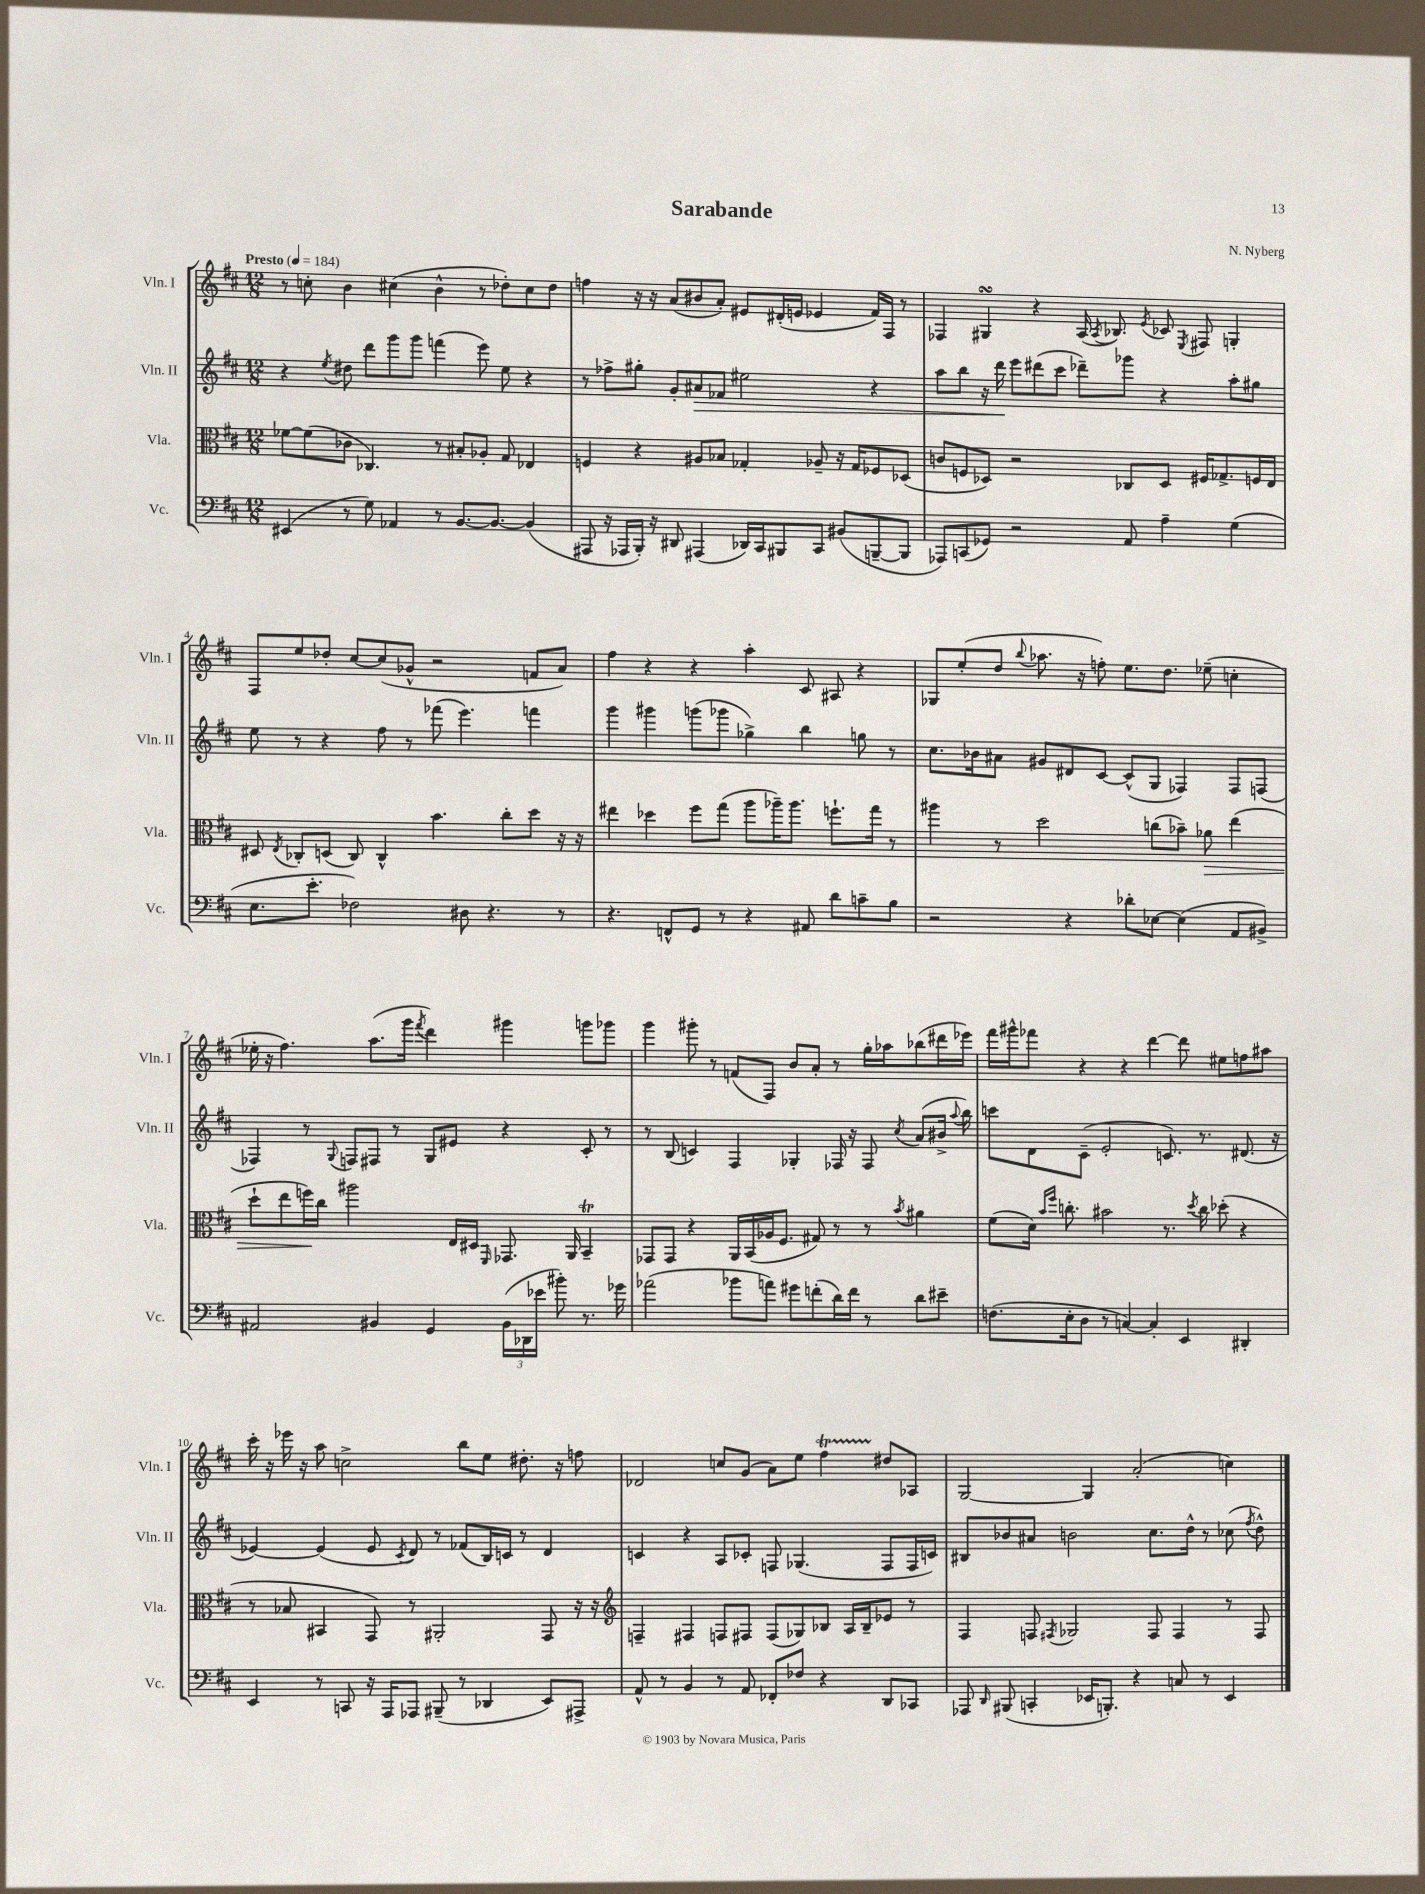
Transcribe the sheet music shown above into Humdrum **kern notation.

**kern	**kern	**kern	**kern
*staff4	*staff3	*staff2	*staff1
*clefF4	*clefC3	*clefG2	*clefG2
*k[f#c#]	*k[f#c#]	*k[f#c#]	*k[f#c#]
*M12/8	*M12/8	*M12/8	*M12/8
*MM184	*MM184	*MM184	*MM184
(4EE#/	[8f-\L	4r	8r
.	(8f-\]	.	8cc'\
.	.	8qee/	.
8r	8c-\J	8dd#\	4b\
8G\)	4.C-/)	8ddd\L	.
4AA-/	.	8ggg\	(4cc#\
.	.	8ggg\J	.
8r	8r	(4fff\	4b^^\
[8.BB/L	8B#'/L	.	.
.	8A-'/J	8eee\)	8r
8.BB/_J	.	.	.
.	8G/	8ee\	8dd-'\L)
(4BB/]	4E-/	4r	8cc#\
.	.	.	8dd-\J
=	=	=	=
8AAA#/	4F/	8r	4ff\
16r	.	8ff-^\L	.
16AAA-/LL	.	.	.
16BBB'/JJ)	4r	8gg#'\J	16r
16r	.	.	16r
8DD#/	.	8g'/L	(8a/L
(4AAA#/	8A#/L	8a#/	8b#/
.	8B-/J	8f-/J	8a'/J)
16DD-/LL)	4G-'/	2ee#\	8e#/L
16CC#/J	.	.	.
8BBB#/	.	.	(16d#'/L
.	.	.	16e/JJ
8CC#/J	8A-~/	.	4e-/
(8BB#/L	16r	.	.
.	16G-/LK	.	.
[8BBB~/	8F-/	4r	16f#/LL)
.	.	.	16F#/JJ
8BBB/]J	(8D-/J	.	8r
=	=	=	=
8AAA-/L)	8c/L	8aa\L	4F-/
(8CC/	8F/	8bb\J	.
8GG-/J)	8D-/J)	16r	4G#/
.	.	16ddd\	.
2r	2r	8eee\L	.
.	.	(8ddd#\	4r
.	.	8ccc#\J	.
.	.	8ddd-~\L)	(16A/
.	.	.	8qA/
.	.	.	8.B-/)
8AA/	8C-/L	8ggg-\J	.
.	.	.	8qe/
4A~\	8D-/J	4r	8c-/
.	.	.	8qE/
.	16F#/LK	.	8F#/
.	8.G-^/	.	.
(4G\	.	8aa'\L	4G'/
.	16F/L	8gg#\J	.
.	16E/JJ	.	.
=	=	=	=
8.E\L	8D#/	8ee\	8F#/L
.	8qE/	.	.
.	8C-'/L	8r	8ee/
8.e'\J	.	.	.
.	(8D/J	4r	8dd-'/J
2F-\)	8C-/)	.	[8cc#/L
.	4C-^^/	8ff#\	(8cc#/]
.	.	8r	8g-^^/J
.	4.b\	(8fff-\	2r
8D#\	.	4.eee\)	.
4.r	.	.	.
.	8cc#'\L	.	.
.	8dd\J	4fff\	8f/L
8r	16r	.	8a/J)
.	16r	.	.
=	=	=	=
4.r	4ee#\	4ggg\	4ff#\
.	4dd-\	4ggg#\	4r
8FF^^/L	.	.	.
8GG/J	8ff#\L	(8ggg\L	4r
8r	(8gg\J	8ggg-\J	.
4r	8aa\L	4gg-^\)	4aa'\
.	16aa-~\K)	.	.
.	8.aa-\J	.	.
8AA#/	.	4bb\	8c#/
8d\L	8.ff`\L	.	8A#/
8c~\	.	8gg\	4r
.	16gg\Jk	.	.
8B\J	8r	8r	.
=	=	=	=
2r	4aa#\	8.cc#\L	8G-/L
.	.	.	(8ee'/
.	.	16b-\k	.
.	8r	8a#\J	8dd/J
.	.	.	8qqbb/
.	2dd\	8g#/L	8.aa-\
4r	.	8d#/	.
.	.	.	16r
.	.	[8c#/J	8ff'\)
8d-'\L	.	(8c#^^/]L	8.ee\L
[8E-\J	(8cc\L	8G/J	.
.	.	.	8.dd\J
(4E-\]	8b-~\J)	4F-/)	.
.	8a-\	.	(8ee-~\
8AA/L	(4ee\	8F-/L	4cc'\
8BB#^/J)	.	(8F/J	.
=	=	=	=
2AA#/	8dd`\L	4F-/)	16ee-'\
.	.	.	16r
.	8ee\	.	4.ff#\)
.	16ff\L)	8r	.
.	16cc#\JJ	.	.
.	.	8qqG/	.
.	2aa#\	8F/L	.
4BB#/	.	8F#/J	(8.aa\L
.	.	8r	.
.	.	.	16ggg\Jk
.	.	.	8qfff#/
4GG/	.	8G/L	4ddd\)
.	16E/LL	8e#/J	.
.	16D#/JJ	.	.
.	16qqFF#/	.	.
(24BB#\LL	8.GG-/	4r	4ggg#\
24DD-\	.	.	.
24e-\JJ	.	.	.
8b#'\)	.	.	.
.	16AA/	.	.
8.r	4BB~/	8c#'/	8ggg\L
.	.	8r	8ggg-\J
16g-\	.	.	.
=	=	=	=
(2a-\	8GG-/L	8r	4ggg\
.	8GG-/J	(8B/	.
.	4r	4c/)	8ggg#'\
.	.	.	8r
8b-\L	16AA/LL	4F#/	(8f/L
.	(16BB/	.	.
8a\J)	16A-/J	.	8F#/J)
.	8.F#/J	.	.
8g#\L	.	4G-'/	8b/L
(8f'\	8G#/)	.	8a'/J
16d\L)	8r	16F-/	8r
16f\JJ	.	16r	.
8r	8r	8F-/	16gg'\LL
.	.	.	16aa-\J
.	8qb/	8qcc#/	.
8d\L	4a#\	(8a/L	(8bb-\
8e#~\J	.	16b#^/Jk	16ddd#\L
.	.	8qqaa/	.
.	.	16bb\)	16eee-\JJ)
=	=	=	=
(8.F\L	(8f#\L	8ccc\L	16fff#\LL
.	.	.	16ggg#^^\J
.	16d\Jk)	8d\	8fff-\J
.	16qqb/LL	.	.
.	16qqff#/JJ	.	.
16E'\k	8.cc'\	.	.
8D\J	.	(8c#~\J	4r
8r	2b#\	2e'/	.
[4C/)	.	.	4r
4C'/]	.	.	[4ddd\
.	8.r	8.c/)	.
4EE/	.	.	8ddd\]
.	8qdd/	.	.
.	16cc\	8.r	.
.	(8dd-'\	.	8ee#\L
4DD#'/	4r	(8.d#/	8ff\
.	.	.	8aa#\J
.	.	16r	.
=	=	=	=
4EE/	8r	[4e-/)	16ccc#'\
.	.	.	16r
.	8B-/	.	16eee-\
.	.	.	16r
8r	4BB#/	(4e-/]	8aa\
8CC/	.	.	2cc^\
16r	8GG/)	8e-/	.
16AAA/LK	.	.	.
.	.	8qc#/	.
8AAA-/J	8r	8d/)	.
(8BBB#~/	2AA#'/	8r	.
8r	.	(8f-/L	8bb\L
4DD-/	.	16B/L)	8ee\J
.	.	16c/JJ	.
.	.	8r	8.dd#'\
8EE/L)	8GG/	4d/	.
.	.	.	16r
8AAA#^/J	16r	.	8ff\
.	16r	.	.
=	=	=	=
*	*clefG2	*	*
8AA^^/	4F~/	4c/	2d-/
8r	.	.	.
4BB/	4F#/	4r	.
8r	8F/L	8A/L	8cc/L
8AA/	8F#/J	8c-'/J	(8g/J
8FF-'/L	(8F#/L	8F/	8a\L)
8F-/J	8G-/)	(4.G-/	8ee\J
4r	8B-/J	.	4ff#\
.	16A/LL	.	.
.	16B-~/J	.	.
8DD/L	8e-/J	8F/L	8dd#/L
8CC-/J	8r	16F/L	8A-/J
.	.	16c/JJ)	.
=	=	=	=
8AAA-/	4F#/	8B#/L	[2G/
16qqDD/	.	.	.
(8BBB#/	.	8b-/	.
4CC'/	8F/	8a#/J	.
.	8qF#/	.	.
.	2G-/	2b\	.
16EE-/LK	.	.	4G/]
8.BBB'/J)	.	.	.
4r	.	.	(2a'/
.	8F#/	8.cc#\L	.
8C/	4F#/	.	.
.	.	16dd^^\Jk	.
8r	.	8r	.
4EE-/	8r	(8cc-\	4cc\)
.	.	8qff#/	.
.	8F#/	8dd^^\)	.
==	==	==	==
*-	*-	*-	*-
